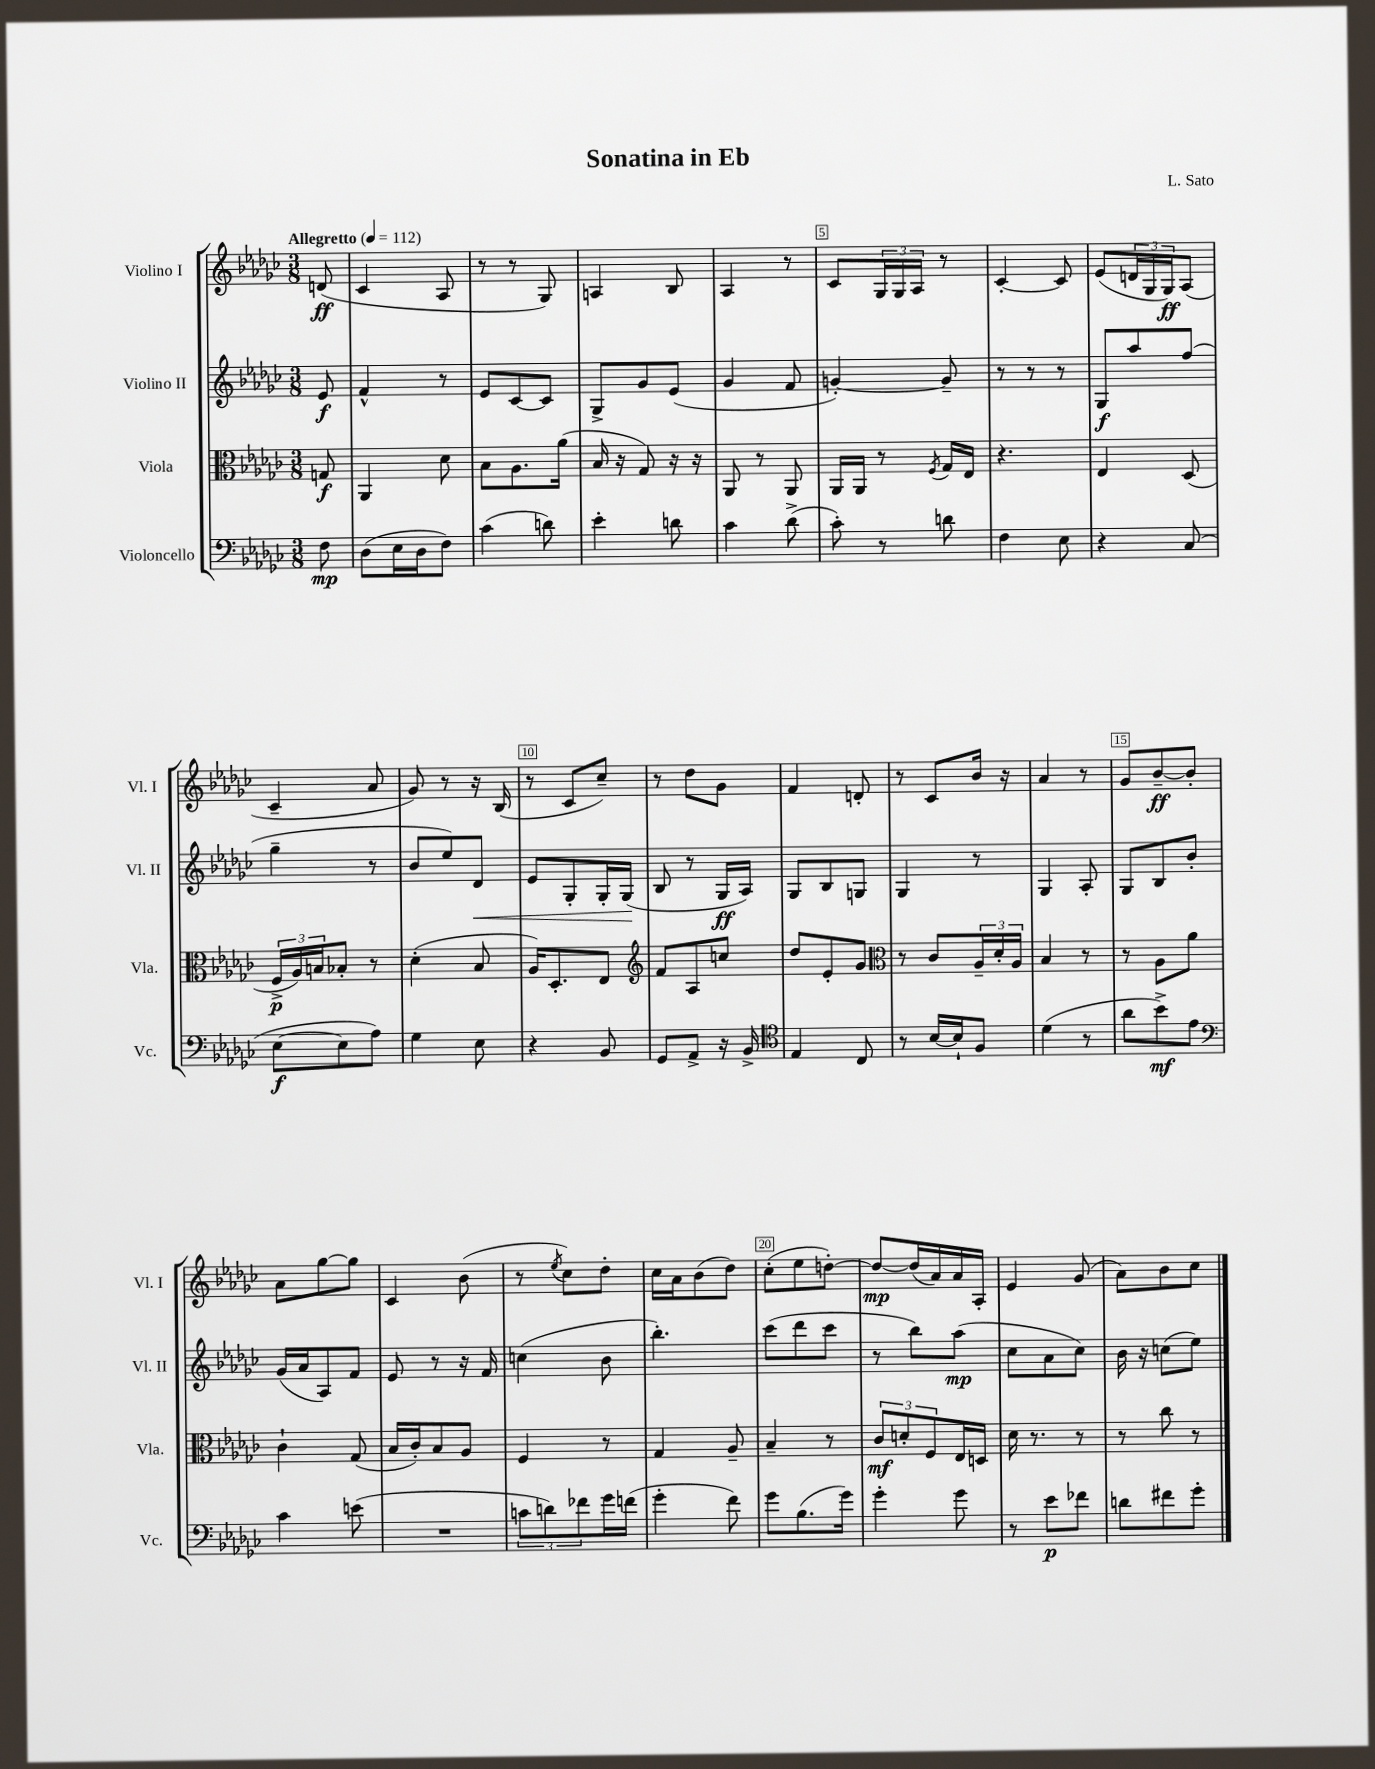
\header { title = "Sonatina in Eb" composer = "L. Sato" }
<<
\new StaffGroup <<
\new Staff = "s0" \with { instrumentName = "Violino I" shortInstrumentName = "Vl. I" } {
    \clef treble \key ges \major \numericTimeSignature \time 3/8 \partial 8 \tempo "Allegretto" 4 = 112
    d'8\ff( |
    ces'4 aes8 |
    r8 r8 ges8) |
    a4 bes8 |
    aes4 r8 |
    ces'8 \tuplet 3/2 { ges16 ges16 aes16 } r8 |
    ces'4~-. ces'8 |
    ees'8( \tuplet 3/2 { d'16 ges16 ges16\ff) } aes8( |
    ces'4-- aes'8 |
    ges'8) r8 r16 bes16( |
    r8 ces'8 ces''8--) |
    r8 des''8 ges'8 |
    f'4 d'8-. |
    r8 ces'8 bes'16 r16 |
    aes'4 r8 |
    ges'8 bes'8~--\ff bes'8-. |
    aes'8 ges''8~ ges''8 |
    ces'4 bes'8( |
    r8 \acciaccatura { ees''8 } ces''8) des''8-. |
    ces''16 aes'16 bes'8( des''8) |
    ces''8-.( ees''8 d''8~-.) |
    d''8~\mp d''16( aes'16) aes'16 aes16-. |
    ees'4 ges'8( |
    aes'8) bes'8 ces''8 \bar "|." |
}
\new Staff = "s1" \with { instrumentName = "Violino II" shortInstrumentName = "Vl. II" } {
    \clef treble \key ges \major \numericTimeSignature \time 3/8 \partial 8
    ees'8\f |
    f'4-^ r8 |
    ees'8 ces'8~ ces'8 |
    ges8-> ges'8 ees'8( |
    ges'4 f'8 |
    g'4~-.) g'8-- |
    r8 r8 r8 |
    ges8\f aes''8 f''8( |
    ges''4-- r8 |
    bes'8 ees''8) des'8\< |
    ees'8 ges8-. ges16-. ges16\!( |
    bes8 r8 ges16\ff aes16) |
    ges8 bes8 g8 |
    ges4 r8 |
    ges4 aes8-. |
    ges8 bes8 bes'8-. |
    ges'16( aes'16 aes8) f'8 |
    ees'8 r8 r16 f'16 |
    c''4( bes'8 |
    bes''4.-.) |
    ces'''8( des'''8 ces'''8 |
    r8 bes''8) aes''8\mp( |
    ces''8 aes'8 ces''8) |
    bes'16 r16 c''8( ees''8) \bar "|." |
}
\new Staff = "s2" \with { instrumentName = "Viola" shortInstrumentName = "Vla." } {
    \clef alto \key ges \major \numericTimeSignature \time 3/8 \partial 8
    g8\f |
    aes,4 des'8 |
    bes8 aes8. aes'16( |
    bes16 r16 ges8) r16 r16 |
    aes,8 r8 aes,8 |
    aes,16 aes,16 r8 \acciaccatura { f8 } ges16 ees16 |
    r4. |
    ees4 des8( |
    \tuplet 3/2 { f16->\p aes16) b16 } bes8-. r8 |
    des'4-.( bes8 |
    aes16) des8.-. ees8 |
    \clef treble f'8 aes8 c''8 |
    des''8 ees'8-. ges'8 |
    \clef alto r8 ces'8 \tuplet 3/2 { aes16-- des'16-. aes16 } |
    bes4 r8 |
    r8 aes8 aes'8 |
    ces'4-! ges8( |
    bes16 ces'16-.) bes8 aes8 |
    f4 r8 |
    ges4 aes8-- |
    bes4-- r8 |
    \tuplet 3/2 { ces'8\mf d'8-. f8 } ees16 d16 |
    des'16 r8. r8 |
    r8 ces''8 r8 \bar "|." |
}
\new Staff = "s3" \with { instrumentName = "Violoncello" shortInstrumentName = "Vc." } {
    \clef bass \key ges \major \numericTimeSignature \time 3/8 \partial 8
    f8\mp |
    des8( ees16 des16 f8) |
    ces'4( d'8) |
    ees'4-. d'8 |
    ces'4 des'8->( |
    ces'8-.) r8 d'8 |
    f4 ees8 |
    r4 ces8( |
    ees8~\f ees8 aes8) |
    ges4 ees8 |
    r4 bes,8 |
    ges,8 aes,8-> r16 bes,16-> |
    \clef tenor ees4 ces8 |
    r8 bes16~ bes16-! f8 |
    des'4( r8 |
    aes'8 bes'8->\mf) ees'8 |
    \clef bass ces'4 e'8( |
    R4. |
    \tuplet 3/2 { c'8 d'8) fes'8 } ges'16 f'16( |
    ges'4-. f'8) |
    ges'8 bes8.( ges'16) |
    ges'4-. ges'8 |
    r8 ees'8\p fes'8 |
    d'8 fis'8 ges'8-. \bar "|." |
}
>>
>>
\layout { \context { \Score \override BarNumber.break-visibility = ##(#f #t #t) barNumberVisibility = #(every-nth-bar-number-visible 5) \override BarNumber.stencil = #(make-stencil-boxer 0.1 0.3 ly:text-interface::print) } }
